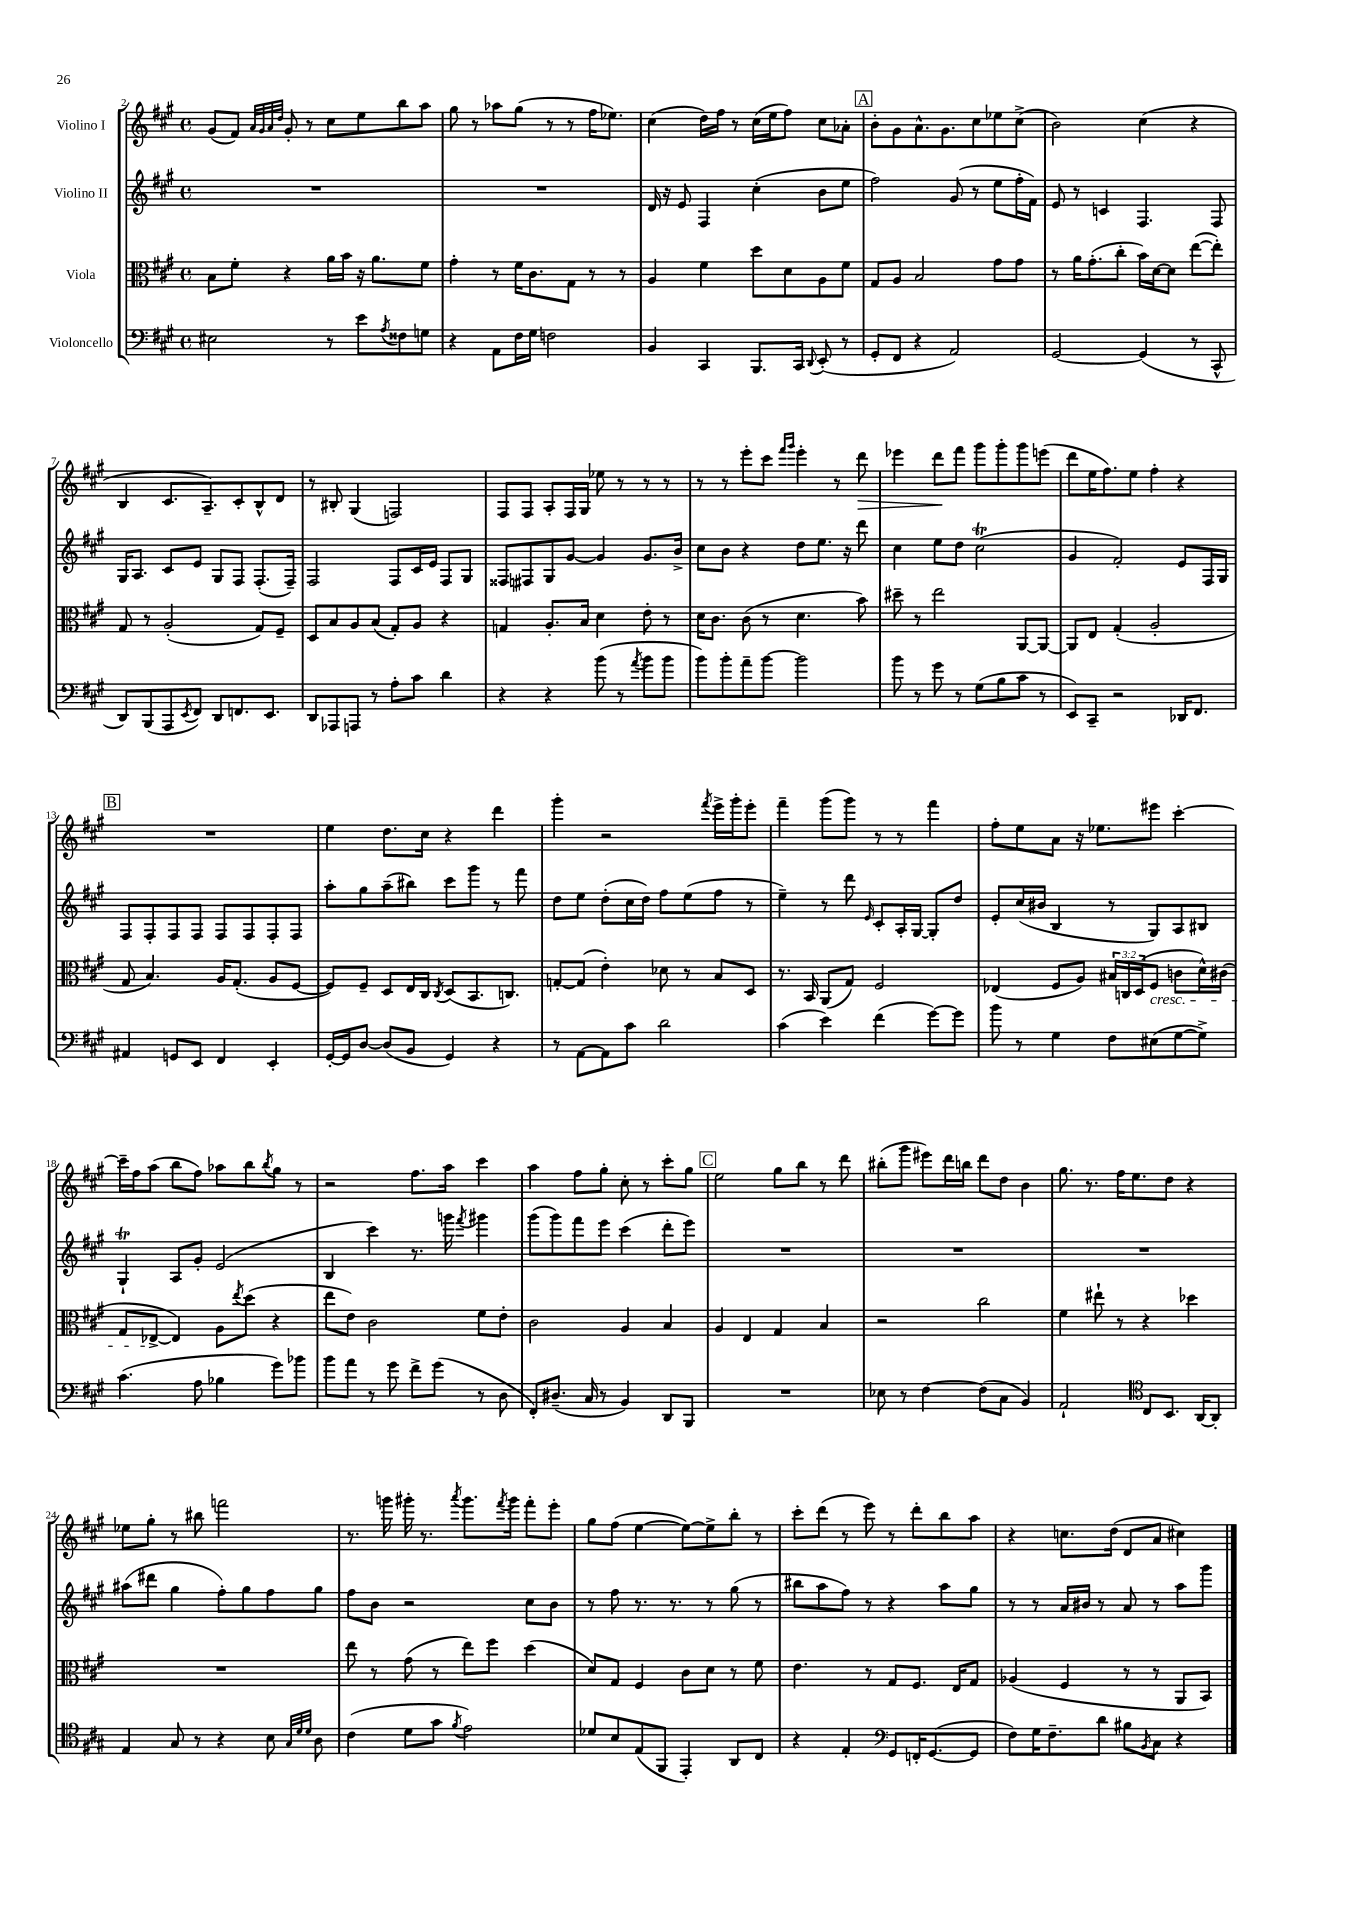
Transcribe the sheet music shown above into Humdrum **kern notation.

**kern	**kern	**kern	**kern
*staff4	*staff3	*staff2	*staff1
*clefF4	*clefC3	*clefG2	*clefG2
*k[f#c#g#]	*k[f#c#g#]	*k[f#c#g#]	*k[f#c#g#]
*M4/4	*M4/4	*M4/4	*M4/4
*met(c)	*met(c)	*met(c)	*met(c)
2E#	8B	1r	(8g#
.	8f#'	.	8f#)
.	.	.	32qqa
.	.	.	32qqg#
.	.	.	32qqa
.	.	.	32qqdd
.	4r	.	8g#'
.	.	.	8r
8r	16a	.	8cc#
.	16b	.	.
8e	16r	.	8ee
.	8.a	.	.
8qA	.	.	.
8F##	.	.	8bb
8G	8f#	.	8aa
=	=	=	=
4r	4g#'	1r	8gg#
.	.	.	8r
8AA	8r	.	8aa-
16F#	16f#	.	(8gg#
16G#	8.c#	.	.
2F	.	.	8r
.	8G#	.	8r
.	8r	.	16ff#
.	.	.	8.ee-)
.	8r	.	.
=	=	=	=
4BB	4A	16d	(4cc#
.	.	16r	.
.	.	8e	.
4CC#	4f#	4F#	16dd)
.	.	.	16ff#
.	.	.	8r
8.BBB	8dd	(4cc#'	(16cc#
.	.	.	16ee
.	8d	.	8ff#)
16CC#	.	.	.
8qqDD	.	.	.
(8EE'	8A	8b	8cc#
8r	8f#	8ee	8a-'
=	=	=	=
8GG#'	8G#	2ff#)	8b'
8FF#	8A	.	8g#
4r	2B	.	8.a^^
.	.	.	8.g#
2AA)	.	(8g#	.
.	.	8r	8cc#
.	8g#	8ee	8ee-
.	8g#	16ff#'	(8cc#^
.	.	16f#)	.
=	=	=	=
[2GG#	8r	8e	2b)
.	16a	8r	.
.	(8.g#'	.	.
.	.	4c	.
.	8cc#'	.	.
(4GG#]	16b)	4.F#	(4cc#
.	[16d	.	.
.	8d]	.	.
8r	([8ee	.	4r
8CC#^^	8ee'])	8F#	.
=	=	=	=
8DD)	8G#	16G#	4B
.	.	8.A	.
(8BBB	8r	.	.
8AAA	(2A'	8c#	8.c#
8qEE	.	.	.
8FF#)	.	8e	.
.	.	.	8.A~)
8DD	.	8G#	.
8.FF	.	8F#	8c#'
.	8G#)	(8.F#'	8B^^
8.EE	.	.	.
.	8F#~	.	8d
.	.	16F#~)	.
=	=	=	=
8DD	8D	2F#	8r
8AAA-	8B	.	8B#'
8AAA	8A	.	(4G#
8r	(8B	.	.
8A'	8G#')	8F#	2F)
8c#	8A	16c#	.
.	.	16e	.
4d	4r	8F#	.
.	.	8G#	.
=	=	=	=
4r	4G	8F##	8F#
.	.	8F#	8F#
4r	8.A'	8G#	8A'
.	.	[8g#	16F#
.	16B	.	16G#
(8b	4d	4g#]	8ee-
8r	.	.	8r
8qa	.	.	.
8b	8e'	8.g#	8r
8b	8r	.	8r
.	.	16b^	.
=	=	=	=
8b)	16d	8cc#	8r
.	8.c#	.	.
8b'	.	8b	8r
8a~	(8c#	4r	8eee'
[8b	8r	.	8ccc#
.	.	.	16qqfff#
.	.	.	16qqggg#
2b]	4.d	8dd	4eee'
.	.	8.ee	.
.	.	.	8r
.	.	16r	.
.	8b)	8ddd	8ddd
=	=	=	=
8b	8dd#~	4cc#	4eee-
8r	8r	.	.
8g#	2ee	8ee	8ddd
8r	.	8dd	8fff#
(8G#	.	(2cc#	8ggg#
8B	.	.	8ggg#'
8c#	[8AA	.	8ggg#
8r	8AA_	.	(8eee
=	=	=	=
8EE)	8AA]	4g#	8ddd
8CC#~	8E	.	16ee
.	.	.	8.ff#)
2r	(4G#'	2f#')	.
.	.	.	8ee
.	2A'	.	4ff#'
16DD-	.	8e	4r
8.FF#	.	.	.
.	.	16F#	.
.	.	16G#	.
=	=	=	=
4AA#	8G#	8F#	1r
.	4.B)	8F#'	.
8GG	.	8F#	.
8EE	.	8F#	.
4FF#	16A	8F#	.
.	(8.G#'	.	.
.	.	8F#	.
4EE'	8A	8F#'	.
.	[8F#	8F#	.
=	=	=	=
[16GG#'	8F#])	8aa'	4ee
16GG#]	.	.	.
[8D	8F#~	8gg#	.
(8D]	8D	(8aa~	8.dd
8BB	16E	8bb#)	.
.	16C#	.	16cc#
.	8qC#	.	.
4GG#)	(8D	8ccc#	4r
.	8.BB	8ggg#	.
4r	.	8r	4ddd
.	8.C)	.	.
.	.	8fff#	.
=	=	=	=
8r	[8G'	8dd	4ggg#'
[8AA	(8G]	8ee	.
8AA]	4e')	(8dd'	2r
8c#	.	16cc#	.
.	.	16dd)	.
2d	8d-	8ff#	.
.	8r	(8ee	.
.	.	.	8qfff#
.	8B	8ff#	16eee^
.	.	.	16ggg#'
.	8D	8r	8eee'
=	=	=	=
(4c#	8.r	4ee~)	4fff#~
.	16BB	.	.
4e)	(8AA	8r	(8ggg#
.	8G#)	8ddd	8ggg#)
.	.	16qqe	.
(4f#	2F#	8c#'	8r
.	.	16A'	8r
.	.	[16G#	.
[8g#)	.	8G#']	4fff#
8g#]	.	8dd	.
=	=	=	=
8b	(4E-	8e'	8ff#'
8r	.	(16cc#	8ee
.	.	16b#	.
4G#	8F#	4B	8a
.	8A)	.	16r
.	.	.	8.ee-
8F#	24B#	8r	.
.	24C	.	.
.	(24D	.	.
(8E#	8F#	8G#)	8eee#
[8G#	8c	8A	[4ccc#'
8G#^])	16d^^)	8B#	.
.	(16c#	.	.
=	=	=	=
(4.c#	8G#	4G#`	16ccc#~]
.	.	.	16ff#
.	[8E-^	.	(8aa
.	4E-])	8A	8bb
8A	.	8g#'	8ff#)
4B-	8A	(2e	8aa-
.	8qee	.	.
.	(8dd	.	8bb
.	.	.	8qbb
8g#)	4r	.	8gg#
8b-	.	.	8r
=	=	=	=
8b	8ee	4B	2r
8a	8e)	.	.
8r	2c#	4ccc#)	.
8g#	.	.	.
8f#^	.	8.r	8.ff#
(8g#	.	.	.
.	.	16ggg	16aa
.	.	8qfff#	.
8r	8f#	4ggg#	4ccc#
8D	8e'	.	.
=	=	=	=
8FF#')	2c#	(8ggg#	4aa
(8.D#~	.	8ggg#)	.
.	.	8fff#	8ff#
16C#	.	.	.
8r	.	8eee	8gg#'
4BB)	4A	(4ccc#	8cc#'
.	.	.	8r
8DD	4B	8ddd'	8ccc#'
8BBB	.	8eee)	8gg#
=	=	=	=
1r	4A	1r	2ee
.	4E	.	.
.	4G#	.	8gg#
.	.	.	8bb
.	4B	.	8r
.	.	.	8ddd
=	=	=	=
8E-	2r	1r	(8bb#'
8r	.	.	8ggg#
[4F#	.	.	8eee#)
.	.	.	16ddd
.	.	.	16bb
(8F#]	2cc#	.	8ddd
8C#	.	.	8dd
4BB)	.	.	4b
=	=	=	=
2AA`	4f#	1r	8.gg#
.	.	.	8.r
.	8ee#`	.	.
.	8r	.	16ff#
.	.	.	8.ee
*clefC4	*	*	*
8C#	4r	.	.
8.BB	.	.	8dd
.	4dd-	.	4r
[16AA	.	.	.
8AA']	.	.	.
=	=	=	=
4E	1r	(8aa#	8ee-
.	.	8ddd#	8gg#'
8G#	.	4gg#	8r
8r	.	.	8bb#
4r	.	8ff#')	2fff
.	.	8gg#	.
8B	.	8ff#	.
32qqG#	.	.	.
32qqd	.	.	.
32qqd	.	.	.
8A	.	8gg#	.
=	=	=	=
(4c#	8ee	8ff#	8.r
.	8r	8b	.
.	.	.	16ggg
8d	(8g#	2r	16ggg#'
.	.	.	8.r
8g#	8r	.	.
8qf#	.	.	8qaaa
2e)	8ee)	.	8.ggg#
.	8ff#	.	.
.	.	.	8qfff#
.	.	.	16ggg#
.	(4dd	8cc#	8fff#'
.	.	8b	8eee'
=	=	=	=
8d-	8d)	8r	8gg#
8B	8G#	8ff#	(8ff#
(8E	4F#	8.r	[4ee
8FF#	.	.	.
.	.	8.r	.
4EE')	8c#	.	8ee_)
.	8d	8r	8ee^]
8AA	8r	(8gg#	8bb'
8C#	8f#	8r	8r
=	=	=	=
4r	4.e	8bb#	8ccc#'
.	.	8aa	(8ddd
4E'	.	8ff#)	8r
.	8r	8r	8eee)
*clefF4	*	*	*
8GG#	8G#	4r	8r
16FF'	8.F#	.	8ddd'
([8.GG#	.	.	.
.	.	8aa	8bb
.	16E	.	.
8GG#]	8G#	8gg#	8aa
=	=	=	=
8F#)	(4A-	8r	4r
16G#	.	8r	.
8.F#~	.	.	.
.	4F#	16a	8.cc
.	.	16b#	.
8d	.	8r	.
.	.	.	(16dd
8B#	8r	8a	8d
8qBB	.	.	.
8C#	8r	8r	8a
4r	8AA	8aa	4cc#)
.	8BB)	8ggg#	.
==	==	==	==
*-	*-	*-	*-
